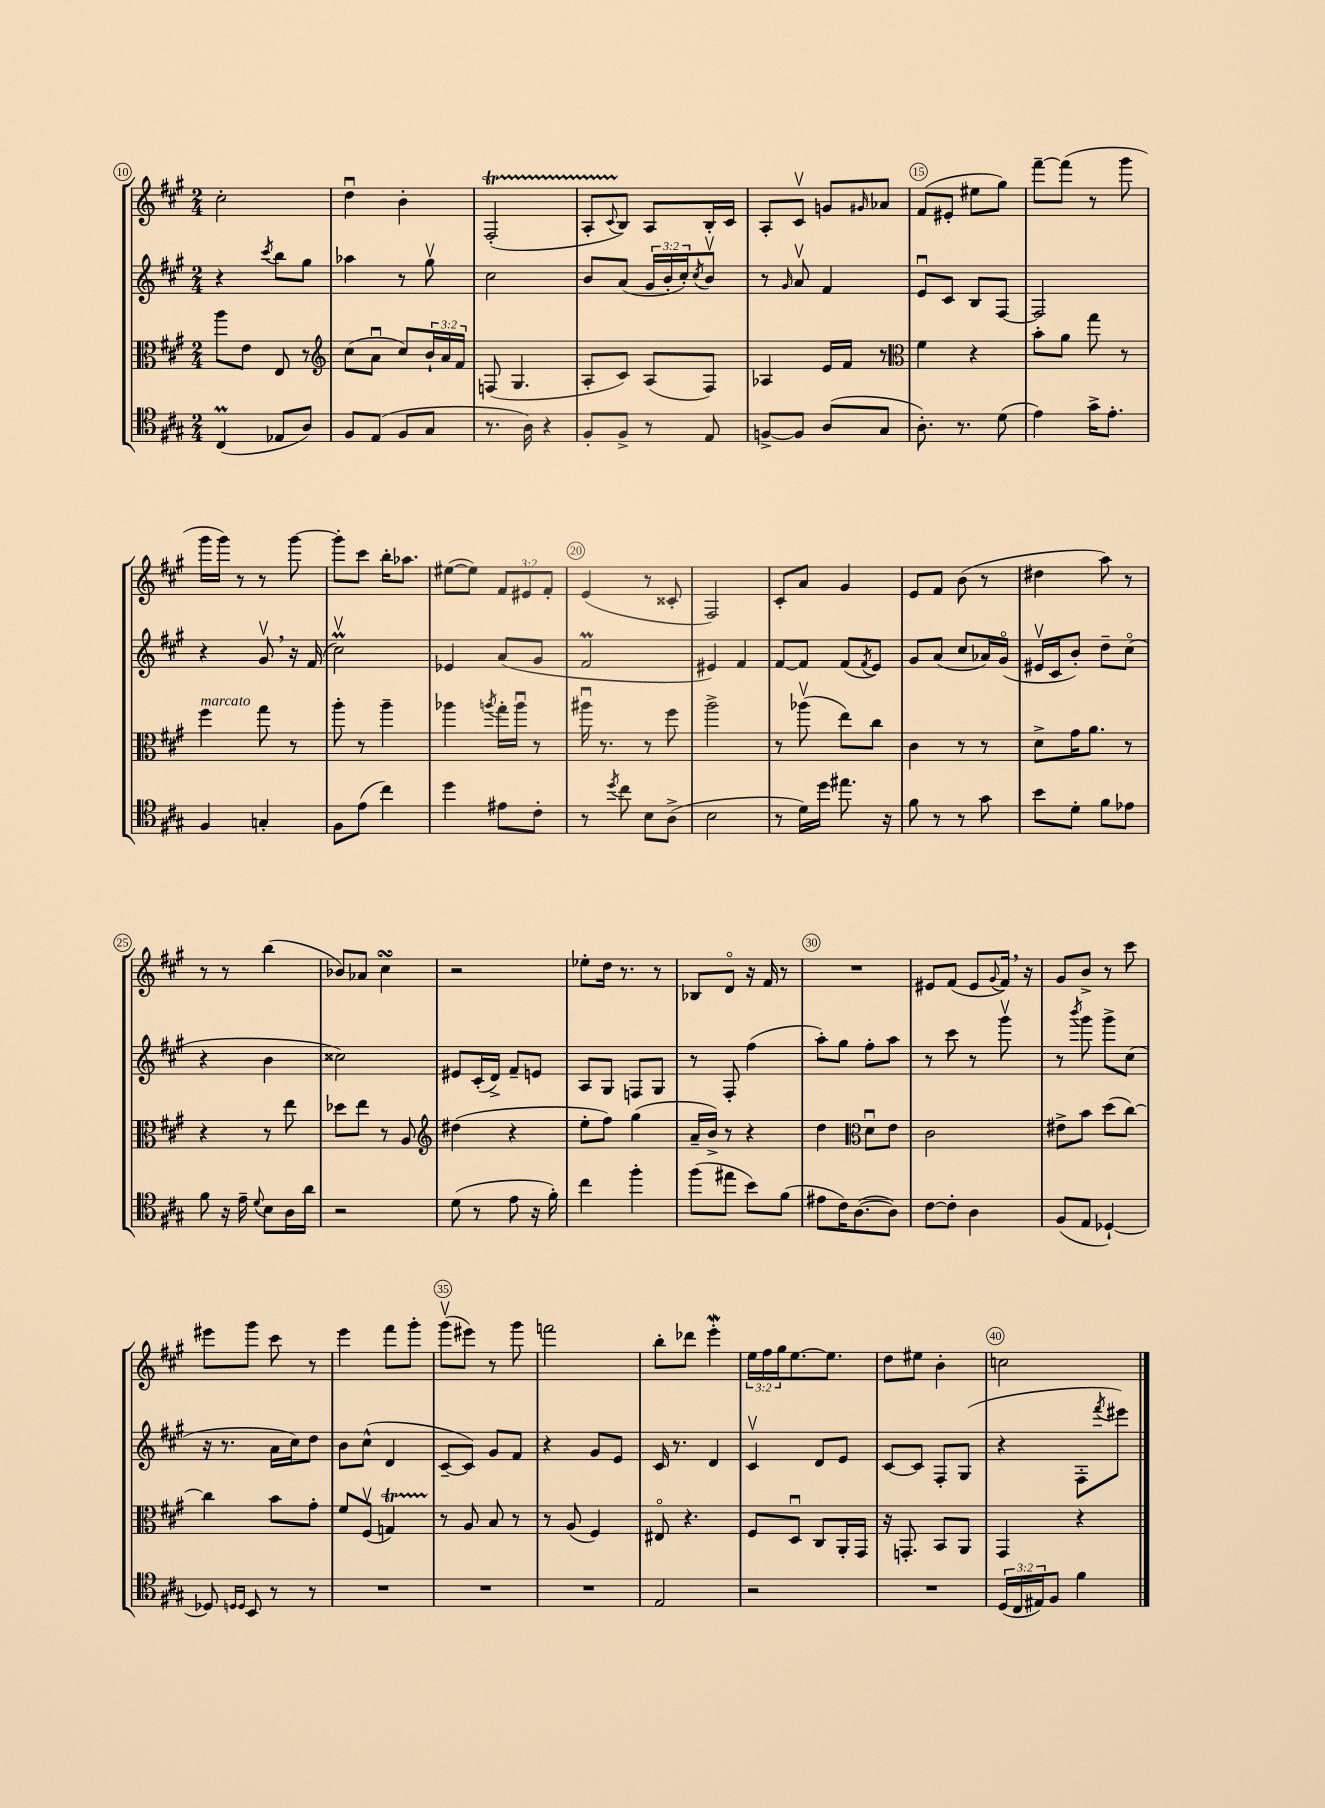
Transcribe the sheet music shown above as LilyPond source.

<<
\new StaffGroup <<
\new Staff = "s0" {
    \clef treble \key a \major \numericTimeSignature \time 2/4 \override Staff.TupletNumber.text = #tuplet-number::calc-fraction-text
    cis''2-. |
    d''4\downbow b'4-. |
    fis2-.\startTrillSpan( |
    a8-. \appoggiatura { cis'8 } b8\stopTrillSpan) a8 b16-. cis'16 |
    a8-. cis'8\upbow g'8 \grace { gis'16 } aes'8 |
    fis'8( eis'8-. eis''8 gis''8) |
    fis'''8~-- fis'''8( r8 gis'''8 |
    gis'''16 gis'''16) r8 r8 gis'''8~ |
    gis'''8-. cis'''8 b''16-. aes''8. |
    eis''8~( eis''8) \tuplet 3/2 { fis'8 eis'8 fis'8-. } |
    e'4( r8 cisis'8-. |
    fis2) |
    cis'8-. a'8 gis'4 |
    e'8 fis'8 b'8( r8 |
    dis''4 a''8) r8 |
    r8 r8 b''4( |
    bes'8) aes'8 cis''4\turn |
    r2 |
    ees''8-. d''16 r8. r8 |
    bes8 d'8\flageolet r16 fis'16 r8 |
    R2 |
    eis'8 fis'8( eis'8 \appoggiatura { gis'8 } fis'16) \breathe r16 |
    gis'8 b'8-> r8 cis'''8 |
    eis'''8 gis'''8 cis'''8 r8 |
    e'''4 fis'''8 gis'''8-. |
    gis'''8\upbow( eis'''8) r8 gis'''8 |
    f'''2 |
    b''8-. des'''8 e'''4-.\mordent |
    \tuplet 3/2 { e''16 fis''16 gis''16 } e''8.~ e''8. |
    d''8 eis''8 b'4-. |
    c''2 \bar "|." |
}
\new Staff = "s1" {
    \clef treble \key a \major \numericTimeSignature \time 2/4 \override Staff.TupletNumber.text = #tuplet-number::calc-fraction-text
    r4 \acciaccatura { cis'''8 } b''8 gis''8 |
    aes''4 r8 gis''8\upbow |
    cis''2 |
    b'8 a'8( \tuplet 3/2 { gis'16 b'16-. cis''16-.) } \acciaccatura { cis''8 } b'8\upbow |
    r8 \grace { gis'16 } a'8\upbow fis'4 |
    e'8\downbow cis'8 b8 fis8~ |
    fis2 |
    r4 gis'8\upbow \breathe r16 fis'16( |
    cis''2\upbow\prall) |
    ees'4 a'8( gis'8 |
    fis'2\prall |
    eis'4) fis'4 |
    fis'8~ fis'8 fis'8( \acciaccatura { fis'8 } e'8) |
    gis'8 a'8( cis''8 aes'16) gis'16\flageolet( |
    eis'16\upbow cis'16 b'8-.) d''8-- cis''8\flageolet( |
    r4 b'4 |
    cisis''2) |
    eis'8 cis'16-.( d'16->) fis'8-- e'8 |
    a8 gis8 f8 gis8 |
    r8 fis8-. fis''4( |
    a''8-.) gis''8 fis''8-. a''8 |
    r8 cis'''8 r8 gis'''8\upbow |
    r8 \acciaccatura { b'''8 } gis'''8 gis'''8-> cis''8( |
    r16 r8. a'16 cis''16) d''8 |
    b'8 cis''8-^( d'4 |
    cis'8~-- cis'8) gis'8 fis'8 |
    r4 gis'8 e'8 |
    cis'16 r8. d'4 |
    cis'4\upbow d'8 e'8 |
    cis'8~ cis'8 fis8-. gis8( |
    r4 fis8-. \acciaccatura { fis'''8 } eis'''8) \bar "|." |
}
\new Staff = "s2" {
    \clef alto \key a \major \numericTimeSignature \time 2/4 \override Staff.TupletNumber.text = #tuplet-number::calc-fraction-text
    a''8 e'8 e8 r8 |
    \clef treble cis''8( a'8\downbow cis''8) \tuplet 3/2 { b'16-! a'16 fis'16 } |
    f8( gis4. |
    a8-. cis'8) a8( fis8) |
    aes4 e'16 fis'16 r8 |
    \clef alto fis'4 r4 |
    b'8-. a'8 gis''8 r8 |
    fis''4^\markup { \italic "marcato" } gis''8 r8 |
    a''8-. r8 a''4-- |
    aes''4 \acciaccatura { a''8 } gis''16-. a''16\downbow r8 |
    ais''16\downbow r8. r8 fis''8 |
    a''2-> |
    r8 aes''8\upbow( e''8) cis''8 |
    cis'4 r8 r8 |
    d'8-> gis'16 a'8. r8 |
    r4 r8 e''8 |
    des''8 e''8 r8 a8 |
    \clef treble dis''4( r4 |
    e''8-. fis''8) gis''4( |
    a'16-- b'16->) r8 r4 |
    d''4 \clef alto d'8\downbow e'8 |
    cis'2 |
    eis'8-> b'8 d''8( cis''8~) |
    cis''4 b'8 gis'8-. |
    fis'8 fis8\upbow( g4\startTrillSpan) |
    r8\stopTrillSpan a8 b8 r8 |
    r8 a8( fis4) |
    eis8\flageolet r4. |
    fis8 d8\downbow cis8 a,16-. gis,16 |
    r16 g,8.-. b,8 a,8 |
    gis,4 r4 \bar "|." |
}
\new Staff = "s3" {
    \clef tenor \key a \major \numericTimeSignature \time 2/4 \override Staff.TupletNumber.text = #tuplet-number::calc-fraction-text
    cis4\prall( ees8 a8) |
    fis8 e8( fis8 gis8 |
    r8. a16) r4 |
    fis8-. fis8-> r8 e8 |
    f8~-> f8 a8( gis8 |
    a8.-.) r8. d'8( |
    e'4) gis'16-> e'8.-. |
    fis4 g4-. |
    fis8 e'8( cis''4) |
    d''4 eis'8 cis'8-. |
    r8 \acciaccatura { d''8 } cis''8 b8 a8->( |
    b2 |
    r8 d'16) d''16 eis''8. r16 |
    fis'8 r8 r8 gis'8 |
    b'8 d'8-. fis'8 ees'8 |
    fis'8 r16 e'16-- \appoggiatura { d'8 } b8 a16 a'16 |
    r2 |
    d'8( r8 e'8 r16 fis'16-.) |
    cis''4 fis''4-. |
    fis''8( eis''8 b'8) fis'8( |
    eis'8 cis'16) a8.~( a8) |
    cis'8~ cis'8-. a4 |
    fis8( e8 des4~-!) |
    des8 \grace { d16 d16 } b,8 r8 r8 |
    R2 |
    R2 |
    R2 |
    e2 |
    r2 |
    R2 |
    \tuplet 3/2 { d16( cis16 eis16) } fis8 fis'4 \bar "|." |
}
>>
>>
\layout { \context { \Score currentBarNumber = #10 \override BarNumber.break-visibility = ##(#f #t #t) barNumberVisibility = #(every-nth-bar-number-visible 5) \override BarNumber.stencil = #(make-stencil-circler 0.1 0.3 ly:text-interface::print) } }
